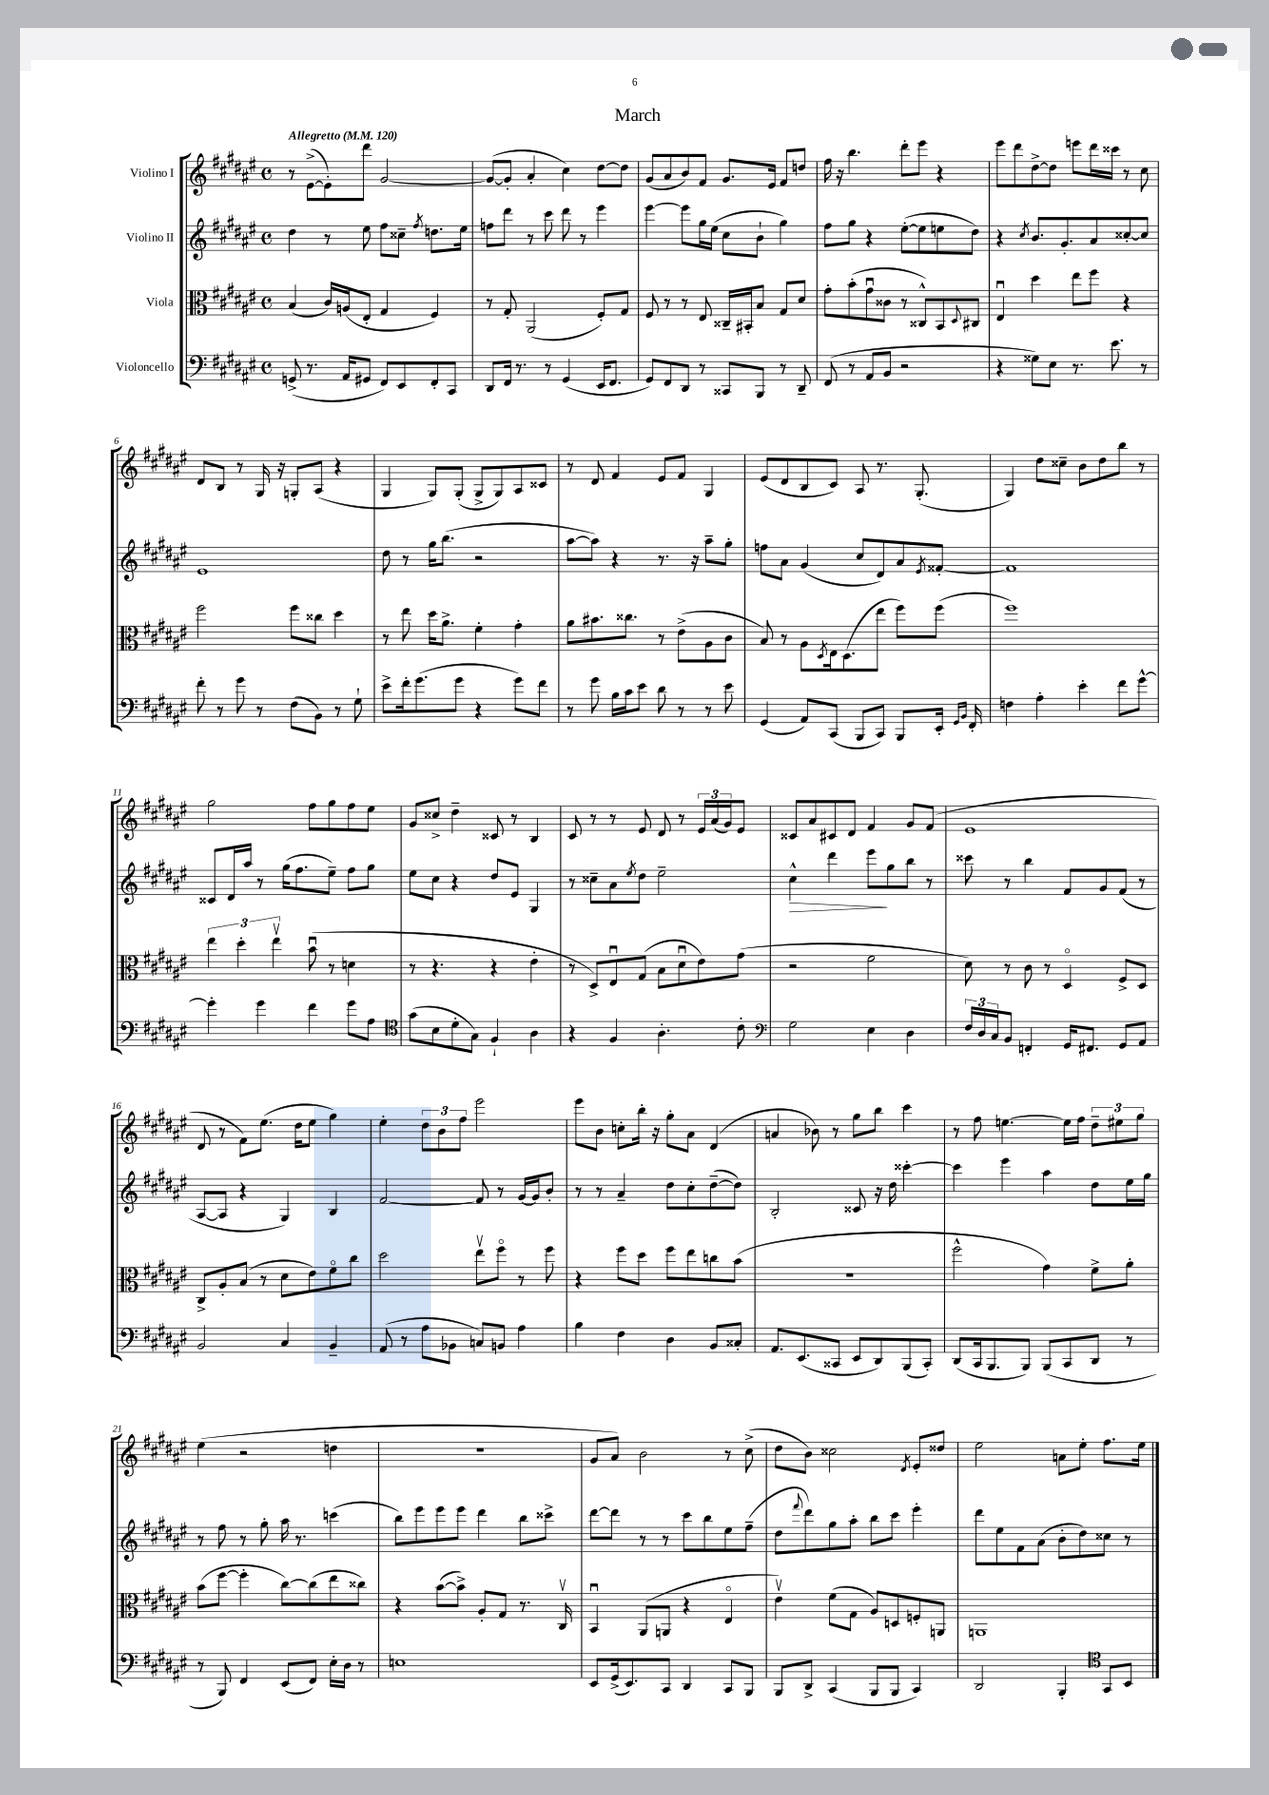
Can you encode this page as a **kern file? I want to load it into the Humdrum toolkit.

**kern	**kern	**kern	**dynam	**kern
*part4	*part3	*part2	*part2	*part1
*staff4	*staff3	*staff2	*staff2	*staff1
*I"Violoncello	*I"Viola	*I"Violino II	*	*I"Violino I
*clefF4	*clefC3	*clefG2	*	*clefG2
*k[f#c#g#d#a#e#]	*k[f#c#g#d#a#e#]	*k[f#c#g#d#a#e#]	*	*k[f#c#g#d#a#e#]
*M4/4	*M4/4	*M4/4	*	*M4/4
*met(c)	*met(c)	*met(c)	*	*met(c)
*MM120	*MM120	*MM120	*	*MM120
=1	=1	=1	=1	=1
!	!	!	!	!LO:TX:a:B:t=Allegretto
(8GGn^/	(4B/	4dd#\	.	8r
8.r	.	.	.	([8e#^\L
.	16c#/LL)	8r	.	8e#'\])
16AA#/KL	(16An/J	.	.	.
8GG#X/J	8E#'/J	8ee#\	.	8ddd#\J
8FF#/L)	4G#/	8ff#\L	.	[2g#/
8EE#/	.	8cc##X~\J	.	.
.	.	8qff#/	.	.
8FF#'/	4F#/)	8.ddn\L	.	.
8CC#/J	.	.	.	.
.	.	16ee#\Jk	.	.
=2	=2	=2	=2	=2
8DD#/L	8r	8ffn\L	.	(8g#/L_
16FF#/Jk	8G#'/	8ddd#\J	.	8g#'/J]
8.r	.	.	.	.
.	(2AA#/	8r	.	4a#'/
8r	.	8ccc#\	.	.
(4GG#/	.	8ddd#\	.	4cc#\)
.	.	8r	.	.
16EE#/KL	8F#'/L)	4eee#\	.	[8dd#\L
8.FF#/J	.	.	.	.
.	8G#/J	.	.	8dd#\J]
=3	=3	=3	=3	=3
8GG#/L)	8F#/	[4eee#\	.	(8g#/L
8FF#/	8r	.	.	8a#/
8DD#/J	8r	8eee#\L]	.	8b/)
8r	8E#/	16gg#\L	.	8f#/J
.	.	(16ee#\JJ	.	.
8CC##X/L	16C##X~/LL	8cc#\L	.	8.g#/L
.	16BB#X'/J	.	.	.
8BBB/J	8B/J	8b`\J	.	.
.	.	.	.	16e#/Jk
8r	8G#/L	4gg#\)	.	8f#/L
8DD#~/	8d#/J	.	.	8ddn/J
=4	=4	=4	=4	=4
(8FF#/	8g#'\L	8ff#\L	.	16ff#\
.	.	.	.	16r
8r	(8b'\	8gg#\J	.	4.bb\
8AA#/L	8g#u\	4r	.	.
8BB/J	8c##X\J	.	.	.
2r	8r	([8ee#'\L	.	8ddd#'\L
.	8C##X^^/L)	8ee#\]	.	8eee#\J
.	8BB/	8een\	.	4r
.	8qqD#/	.	.	.
.	8C#X/J	8dd#\J)	.	.
=5	=5	=5	=5	=5
4r	4E#u/	4r	.	8eee#\L
.	.	.	.	8ddd#\
.	.	8qcc#/	.	.
8G##X\L)	4dd#\	8.b/L	.	[8dd#^\
8E#\J	.	.	.	8dd#\J]
.	.	8.g#'/	.	.
8.r	8ee#\L	.	.	8eeen\L
.	8ff#\J	8a#/	.	16ddd#\L
8.e#\	.	.	.	16ccc##X\JJ
.	4r	[8cc##X'/	.	8r
8r	.	8cc##/J]	.	8cc#\
!!LO:LB:g=z
=6	=6	=6	=6	=6
8f#'\	2ff#\	1e#	.	8d#/L
8r	.	.	.	8B/J
8g#\	.	.	.	8r
8r	.	.	.	16G#/
.	.	.	.	16r
(8F#\L	8ff#\L	.	.	8Gn'/L
8BB\J)	8cc##X\J	.	.	(8A#/J
8r	4dd#\	.	.	4r
8G#`\	.	.	.	.
=7	=7	=7	=7	=7
8e#^\L	8r	8dd#\	.	4G#/
16f#'\k	8ee#\	8r	.	.
(8.g#\	.	.	.	.
.	16dd#\KL	16gg#\KL	.	8G#/L)
.	8.a#^\J	(8.bb\J	.	.
8g#\J	.	.	.	(8G#'/J
4r	4f#'\	2r	.	8G#^/L
.	.	.	.	8G#/)
8g#\L)	4g#'\	.	.	8A#/
8f#\J	.	.	.	8c##X/J
=8	=8	=8	=8	=8
8r	8a#\L	[8aa#\L	.	8r
8g#\	8.b#X\	8aa#\J])	.	8d#/
16B\LL	.	4r	.	4f#/
16c#\J	8.cc##X\J	.	.	.
8e#\J	.	.	.	.
8d#\	8r	8.r	.	8e#/L
8r	(8e#^\L	.	.	8f#/J
.	.	16r	.	.
8r	8A#\	8aa#~\L	.	4G#/
8e#\	8c#\J	8gg#'\J	.	.
=9	=9	=9	=9	=9
(4GG#/	8B/)	8ffn\L	.	(8e#/L
.	8r	8a#\J	.	8d#/
8AA#/L)	8A#\L	(4g#/	.	8B/
.	8qD#/	.	.	.
(8CC#/J	16E#\k	.	.	8c#/J)
.	(8.D#\	.	.	.
8BBB/L	.	8cc#/L	.	8A#/
8CC#/J)	8ee#\J	8d#/)	.	8.r
8BBB/L	8ff#\L)	8a#/	.	.
.	.	.	.	(8.G#'/
.	.	8qe#/	.	.
16EE#'/Jk	(8ff#\J	[8f##X'/J	.	.
16qqGG#/LL	.	.	.	.
16qqBB/JJ	.	.	.	.
16FF#'/	.	.	.	.
=10	=10	=10	=10	=10
4Fn\	1ff#)	1f##]	.	4G#/)
4A#'\	.	.	.	8dd#\L
.	.	.	.	8cc##X~\J
4e#'\	.	.	.	8b\L
.	.	.	.	8dd#\
8f#\L	.	.	.	8bb\J
[8g#^^\J	.	.	.	8r
!!LO:LB:g=z
=11	=11	=11	=11	=11
4g#'\]	6ee#\	8c##X/L	.	2gg#\
.	.	16d#/L	.	.
.	6dd#'\	.	.	.
.	.	16aa#/JJ	.	.
4g#\	.	8r	.	.
.	6ee#v\	.	.	.
.	.	(16gg#\KL	.	.
.	.	8.ff#\	.	.
4f#\	(8bu\	.	.	8ff#\L
.	8r	8ee#~\J)	.	8gg#\
8g#\L	4dn\	8ff#\L	.	8ff#\
8A#\J	.	8gg#\J	.	8ee#\J
=12	=12	=12	=12	=12
*clefC4	*	*	*	*
(8g#\L	8r	8ee#\L	.	8g#/L
8B\	4.r	8cc#\J	.	8cc##X^/J
8d#'\	.	4r	.	4dd#~\
8G#\J)	.	.	.	.
4F#`/	4r	8dd#/L	.	8c##X/
.	.	8e#/J	.	8r
4A#\	4e#'\	4G#/	.	4B/
=13	=13	=13	=13	=13
4r	8r	8r	.	8c#/
.	8D#^/L)	8cc##X~\L	.	8r
4F#/	8E#u/	8a#\	.	8r
.	.	8qee#/	.	.
.	(8G#/J	8dd#\J	.	8e#/
4.A#'\	8B\L	2ee#~\	.	8d#/
.	8d#u\	.	.	8r
.	8e#\)	.	.	24e#/LL
.	.	.	.	(24a#/
.	.	.	.	24g#/J)
8c#'\	(8g#\J	.	.	8e#/J
=14	=14	=14	=14	=14
*clefF4	*	*	*	*
!	!	!	!LO:HP:b	!
2G#\	2r	4cc#^^\	>	8c##X/L
.	.	.	.	8a#/
.	.	4ddd#\	.	8c#X/
.	.	.	.	8d#/J
4E#\	2f#\	8eee#\L	.	4f#/
.	.	8gg#\	]	.
4D#\	.	8bb\J	.	8g#/L
.	.	8r	.	(8f#/J
=15	=15	=15	=15	=15
24F#/LL	8d#\)	8ccc##X\	.	1e#
24D#/	.	.	.	.
24C#/J	.	.	.	.
8BB/J	8r	8r	.	.
4FFn'/	8c#\	4bb\	.	.
.	8r	.	.	.
16GG#/KL	4D#/	8f#/L	.	.
8.FF#X/J	.	.	.	.
.	.	8g#/	.	.
8GG#/L	8F#^/L	(8f#/J	.	.
8AA#/J	8D#/J	8r	.	.
!!LO:LB:g=z
=16	=16	=16	=16	=16
2BB/	8C#^/L	[8A#/L	.	8d#/
.	8A#'/	8A#/J]	.	8r
.	(8B/J	4r	.	8f#\L)
.	8r	.	.	(8.ee#\J
4C#/	8d#\L	4G#/)	.	.
.	.	.	.	16dd#\KL
.	8e#\)	.	.	8ee#\J
4BB~/	8f#\	4B/	.	4gg#\)
.	8cc#\J	.	.	.
=17	=17	=17	=17	=17
(8AA#/	2dd#\	[2f#/	.	4ee#'\
8r	.	.	.	.
8A#\L	.	.	.	12dd#\L
.	.	.	.	12b\
8BB-X\J	.	.	.	.
.	.	.	.	12ff#\J
8Cn/L)	8ee#v\L	8f#/]	.	2eee#\
8BBn/J	8ff#\J	8r	.	.
4A#\	8r	[16g#/LL	.	.
.	.	16g#/J]	.	.
.	8ff#\	8b'/J	.	.
=18	=18	=18	=18	=18
4B\	4r	8r	.	8eee#\L
.	.	8r	.	8b\J
4F#\	8ff#\L	4a#~/	.	8ccn'\L
.	8dd#\J	.	.	16bb'\Jk
.	.	.	.	16r
4D#\	8ff#\L	8dd#\L	.	8gg#'\L
.	8ee#\	8cc#'\	.	8a#\J
8BB/L	8ccn\	([8dd#~\	.	(4d#/
8C##X'/J	(8b\J	8dd#\J])	.	.
=19	=19	=19	=19	=19
8.AA#/L	1r	2B'/	.	4an/
(8.EE#/	.	.	.	.
.	.	.	.	8b-X\)
8CC##X/J	.	.	.	8r
8EE#/L	.	8c##X/	.	8gg#\L
8DD#/)	.	16r	.	8bb\J
.	.	16dd#\	.	.
(8BBB/	.	[4ccc##X'\	.	4ccc#\
8CC##'/J)	.	.	.	.
=20	=20	=20	=20	=20
(8DD#/L	2ff#^^\	4ccc##\]	.	8r
16CC#/k	.	.	.	8ff#\
8.BBB/	.	.	.	.
.	.	4eee#\	.	[4.een\
8BBB/J)	.	.	.	.
(8BBB/L	4g#\)	4aa#\	.	.
8CC#/	.	.	.	16ee\LL]
.	.	.	.	16ff#\JJ
8DD#/J	8f#^\L	8dd#\L	.	12dd#~\L
.	.	.	.	12ee#X\
8r	8a#'\J	16ee#\L	.	.
.	.	.	.	12gg#\J
.	.	16gg#\JJ	.	.
!!LO:LB:g=z
=21	=21	=21	=21	=21
8r	(8b\L	8r	.	(4ee#\
8BBB/)	[8ff#\J	8ff#\	.	.
4FF#/	4ff#'\]	8r	.	2r
.	.	8gg#'\	.	.
(8EE#/L	[8cc#\L)	16aa#\	.	.
.	.	8.r	.	.
8FF#/J)	(8cc#\]	.	.	.
16E#'\LL	8ee#\	(4cccn\	.	4ddn\
16D#\JJ	.	.	.	.
8r	8cc##X\J)	.	.	.
=22	=22	=22	=22	=22
1En	4r	8bb\L)	.	1r
.	.	8eee#\	.	.
.	([8b\L	8eee#\	.	.
.	8b^\J])	8eee#\J	.	.
.	8A#'/L	4ddd#\	.	.
.	8G#/J	.	.	.
.	8.r	8bb\L	.	.
.	.	8ccc##X^\J	.	.
.	16C#v/	.	.	.
=23	=23	=23	=23	=23
8EE#/L	4BBu/	[8ddd#\L	.	8g#/L
(16GG#^/k	.	8ddd#\J]	.	8a#/J)
8.EE#/)	.	.	.	.
.	(8AA#/L	8r	.	2b\
8CC#/J	8AAn/J	8r	.	.
4DD#/	4r	8ccc#\L	.	.
.	.	8bb\	.	.
8CC#/L	4E#/	8ee#\	.	8r
8BBB/J	.	(8ff#~\J	.	(8cc#^\
=24	=24	=24	=24	=24
8BBB/L	4e#v\)	8dd#\L	.	8dd#\L
.	.	8qqfff#/	.	.
8DD#^/J	.	8ddd#\)	.	8b\J)
(4CC#/	(8f#\L	8gg#\	.	2cc##X\
.	8G#\J	8aa#'\J	.	.
8BBB/L	8A#/L)	8bb\L	.	.
8BBB/J	8Dn/	8ccc#\J	.	.
.	.	.	.	8qd#/
4CC#/)	8Fn'/	4eee#'\	.	8e#'/L
.	8AAn/J	.	.	8dd##X/J
=25	=25	=25	=25	=25
2DD#/	1AAn	8ddd#\L	.	2ee#\
.	.	8ee#\	.	.
.	.	8f#\	.	.
.	.	(8a#\J	.	.
4BBB'/	.	8b'\L	.	8an\L
.	.	8dd#\)	.	8ee#'\J
*clefC4	*	*	*	*
8GG#/L	.	8cc##X\J	.	8.ff#\L
8BB/J	.	8r	.	.
.	.	.	.	16ee#\Jk
==	==	==	==	==
*-	*-	*-	*-	*-
